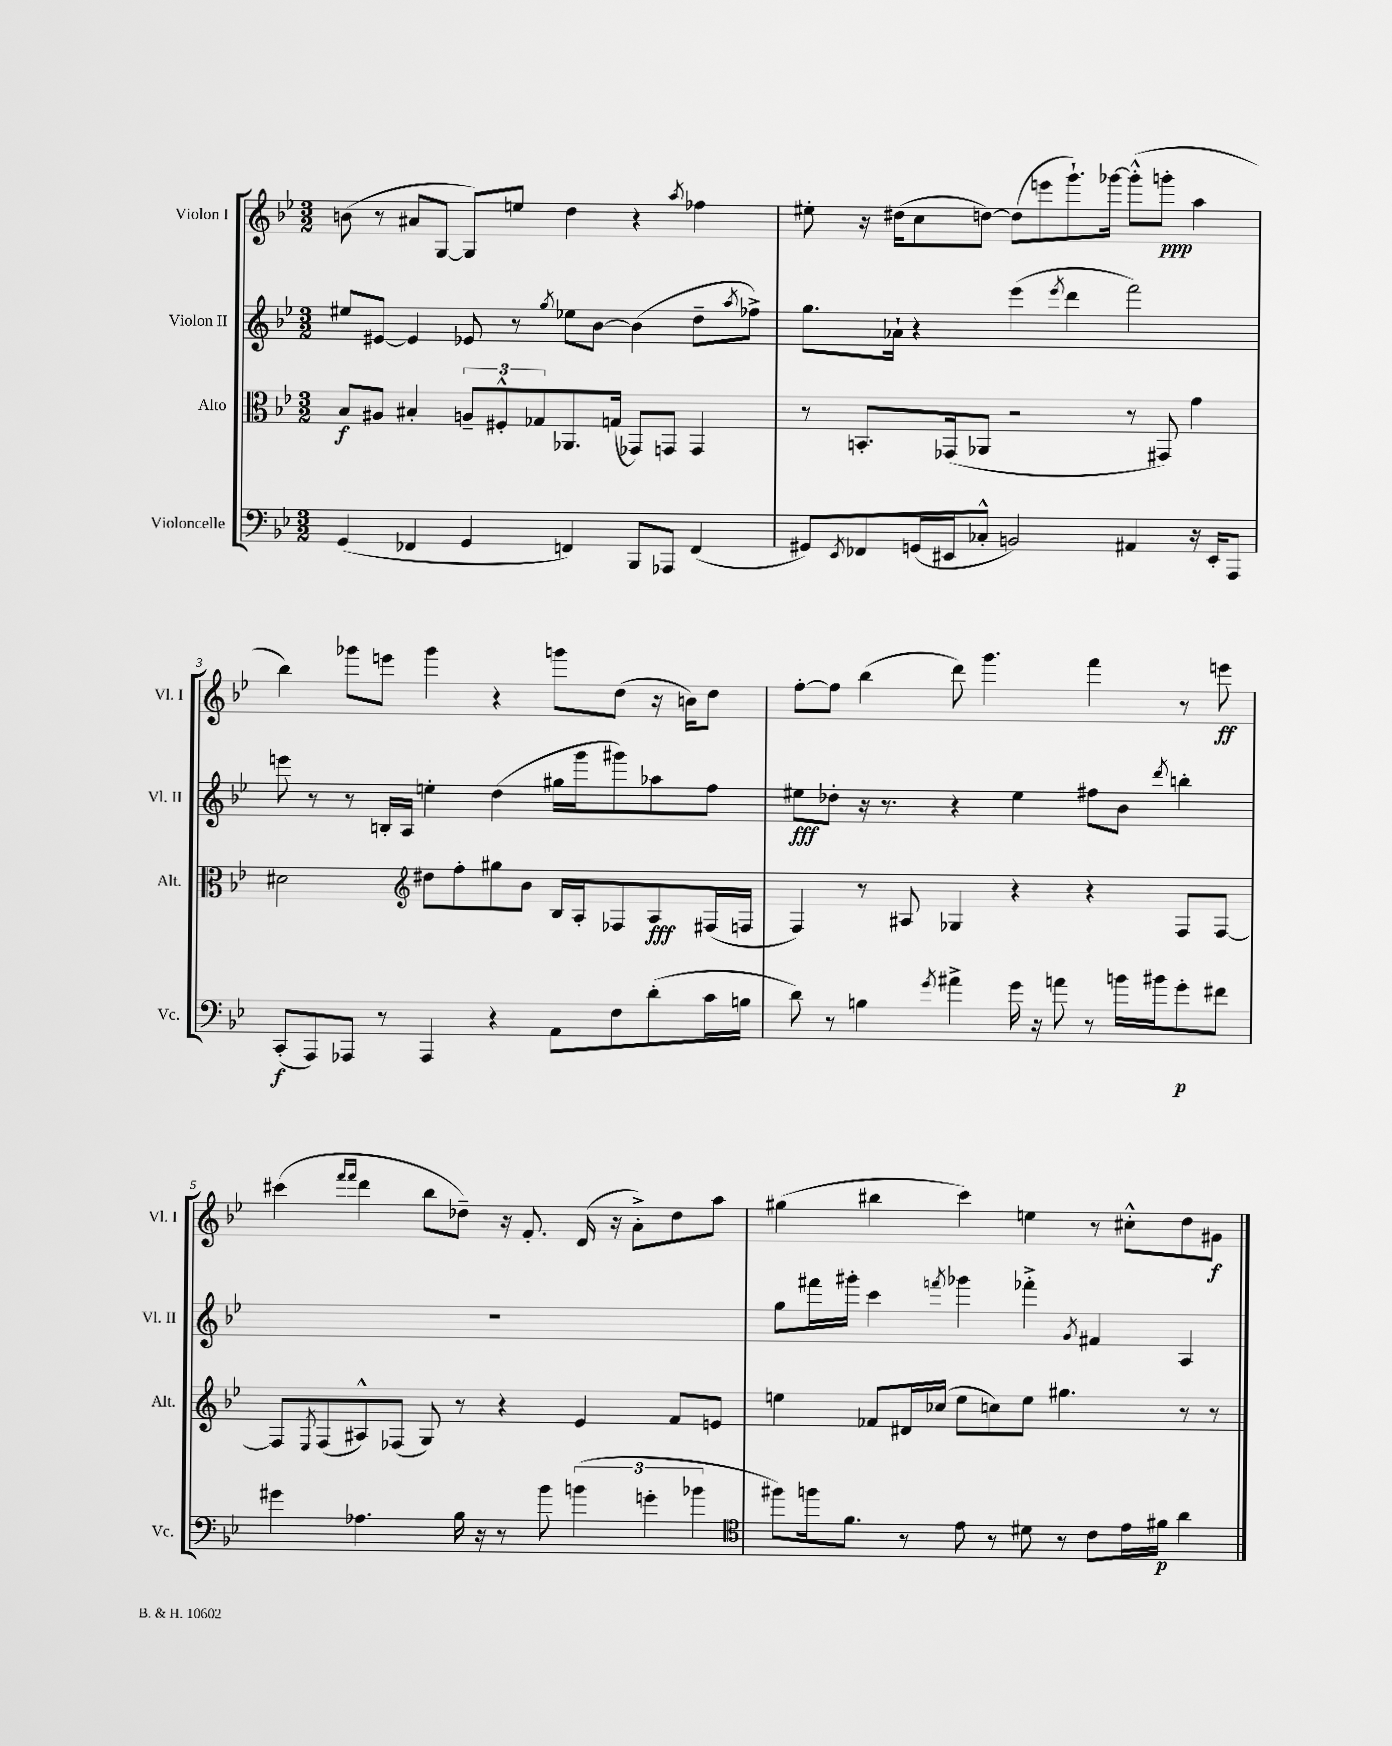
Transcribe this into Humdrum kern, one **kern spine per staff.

**kern	**dynam	**kern	**dynam	**kern	**dynam	**kern	**dynam
*part4	*part4	*part3	*part3	*part2	*part2	*part1	*part1
*staff4	*staff4	*staff3	*staff3	*staff2	*staff2	*staff1	*staff1
*I"Violoncelle	*	*I"Alto	*	*I"Violon II	*	*I"Violon I	*
*I'Vc.	*	*I'Alt.	*	*I'Vl. II	*	*I'Vl. I	*
*clefF4	*	*clefC3	*	*clefG2	*	*clefG2	*
*k[b-e-]	*	*k[b-e-]	*	*k[b-e-]	*	*k[b-e-]	*
*M3/2	*	*M3/2	*	*M3/2	*	*M3/2	*
=1	=1	=1	=1	=1	=1	=1	=1
(4GG/	.	8B-/L	f	8ee#X/L	.	(8bn\	.
.	.	8A#X/J	.	[8e#X/J	.	8r	.
4FF-X/	.	4B#X'/	.	4e#/]	.	8a#X/L	.
.	.	.	.	.	.	[8G/J	.
4GG/	.	12An~/L	.	8e-X/	.	8G/L])	.
.	.	12F#X'^^/	.	.	.	.	.
.	.	.	.	8r	.	8een/J	.
.	.	12G-X/	.	.	.	.	.
.	.	.	.	8qgg/	.	.	.
4FFn/)	.	8.AA-X/	.	8ee-X\L	.	4dd\	.
.	.	.	.	[8b-\J	.	.	.
.	.	(16Gn/Jk	.	.	.	.	.
8BBB-/L	.	8GG-X/L)	.	(4b-\]	.	4r	.
8AAA-X/J	.	8GGn/J	.	.	.	.	.
.	.	.	.	.	.	8qaa/	.
(4FF/	.	4GG/	.	8dd~\L	.	4ff-X\	.
.	.	.	.	8qaa/	.	.	.
.	.	.	.	8ff-X^\J)	.	.	.
=2	=2	=2	=2	=2	=2	=2	=2
8GG#X/L)	.	8r	.	8.gg\L	.	8ee#X'\	.
8qEE-/	.	.	.	.	.	.	.
8FF-X/	.	8.BBn'/L	.	.	.	16r	.
.	.	.	.	16a-X`\Jk	.	(16dd#X\KL	.
(16GGn/L	.	.	.	4r	.	8cc\	.
16EE#X/J	.	(16GG-X/k	.	.	.	.	.
8C-X'^^/J	.	8AA-X/J	.	.	.	[8ddn\J)	.
2BBn/)	.	2r	.	(4eee-\	.	(8dd\L]	.
.	.	.	.	.	.	8eeen\	.
.	.	.	.	8qeee-/	.	.	.
.	.	.	.	4ddd\	.	8.ggg`\)	.
.	.	.	.	.	.	[16ggg-X\Jk	.
4AA#X/	.	8r	.	2fff\)	.	(8ggg-'^^\L]	.
.	.	8GG#X/)	.	.	.	8gggn'\J	ppp
16r	.	4g\	.	.	.	4aa\	.
16EE#'/KL	.	.	.	.	.	.	.
8AAA/J	.	.	.	.	.	.	.
!!LO:LB:g=z
=3	=3	=3	=3	=3	=3	=3	=3
(8CC'/L	f	2d#X\	.	8eeen\	.	4bb-\)	.
8AAA/)	.	.	.	8r	.	.	.
8AAA-X/J	.	.	.	8r	.	8ggg-X\L	.
8r	.	.	.	16Bn'/LL	.	8eeen\J	.
.	.	.	.	16A/JJ	.	.	.
*	*	*clefG2	*	*	*	*	*
4AAA-/	.	8dd#X\L	.	4een'\	.	4ggg-\	.
.	.	8ff'\	.	.	.	.	.
4r	.	8gg#X\	.	(4dd\	.	4r	.
.	.	8b-\J	.	.	.	.	.
8AA\L	.	16B-/LL	.	16gg#X\LL	.	8gggn\L	.
.	.	16A'/J	.	16ggg\J	.	.	.
8F\	.	8F-X/	.	8ggg#X\)	.	(8dd\J	.
(8d'\	.	8A/	fff	8aa-X\	.	16r	.
.	.	.	.	.	.	16bn\KL)	.
16c\L	.	(16F#X/L	.	8ff\J	.	8dd\J	.
16Bn\JJ	.	16Fn/JJ	.	.	.	.	.
=4	=4	=4	=4	=4	=4	=4	=4
8d\)	.	4F/)	.	8ee#X\L	fff	[8ff'\L	.
8r	.	.	.	8dd-X'\J	.	8ff\J]	.
4Bn\	.	8r	.	16r	.	(4bb-\	.
.	.	.	.	8.r	.	.	.
.	.	8A#X/	.	.	.	.	.
8qg/	.	.	.	.	.	.	.
4a#X^\	.	4G-X/	.	4r	.	8ddd\)	.
.	.	.	.	.	.	4.ggg\	.
16g\	.	4r	.	4ee#\	.	.	.
16r	.	.	.	.	.	.	.
8an\	.	.	.	.	.	.	.
8r	.	4r	.	8ff#X\L	.	4fff\	.
16bn\LL	.	.	.	8b-\J	.	.	.
16b#X\J	.	.	.	.	.	.	.
.	.	.	.	8qddd/	.	.	.
8g'\	p	8F/L	.	4bbn'\	.	8r	.
8f#X\J	.	[8F/J	.	.	.	8eeen\	ff
!!LO:LB:g=z
=5	=5	=5	=5	=5	=5	=5	=5
4g#X\	.	8F/L]	.	1.r	.	(4ccc#X\	.
.	.	8qE-/	.	.	.	.	.
.	.	(8F/	.	.	.	.	.
.	.	.	.	.	.	16qqfff/LL	.
.	.	.	.	.	.	16qqfff/JJ	.
4.A-X\	.	8A#X^^/)	.	.	.	4ddd\	.
.	.	(8F-X/J	.	.	.	.	.
.	.	8G/)	.	.	.	8bb-\L	.
16B-\	.	8r	.	.	.	8dd-X~\J)	.
16r	.	.	.	.	.	.	.
8r	.	4r	.	.	.	16r	.
.	.	.	.	.	.	8.f'/	.
8b-\	.	.	.	.	.	.	.
(6bn\	.	4e-/	.	.	.	(16d/	.
.	.	.	.	.	.	16r	.
.	.	.	.	.	.	8a'^\L)	.
6gn'\	.	.	.	.	.	.	.
.	.	8f/L	.	.	.	8dd-\	.
6b-X\	.	.	.	.	.	.	.
.	.	8en/J	.	.	.	8aa\J	.
=6	=6	=6	=6	=6	=6	=6	=6
*clefC4	*	*	*	*	*	*	*
8ff#X\L)	.	4een\	.	8gg\L	.	(4gg#X\	.
16ffn\k	.	.	.	16fff#X\L	.	.	.
8.f\J	.	.	.	16ggg#X'\JJ	.	.	.
.	.	8f-X/L	.	4ccc\	.	4bb#X\	.
8r	.	16d#X/L	.	.	.	.	.
.	.	(16cc-X/JJ	.	.	.	.	.
.	.	.	.	8qfffn/	.	.	.
8e-\	.	8ee\L	.	4ggg-X\	.	4ccc\)	.
8r	.	8ccn\)	.	.	.	.	.
8d#X\	.	8ee\J	.	4fff-X'^\	.	4een\	.
8r	.	4.gg#X\	.	.	.	.	.
.	.	.	.	8qg/	.	.	.
8c\L	.	.	.	4f#X/	.	8r	.
16e-\L	.	.	.	.	.	8cc#X'^^\L	.
16f#X\JJ	p	.	.	.	.	.	.
4a\	.	8r	.	4A/	.	8dd\	.
.	.	8r	.	.	.	8g#X\J	f
==	==	==	==	==	==	==	==
*-	*-	*-	*-	*-	*-	*-	*-
